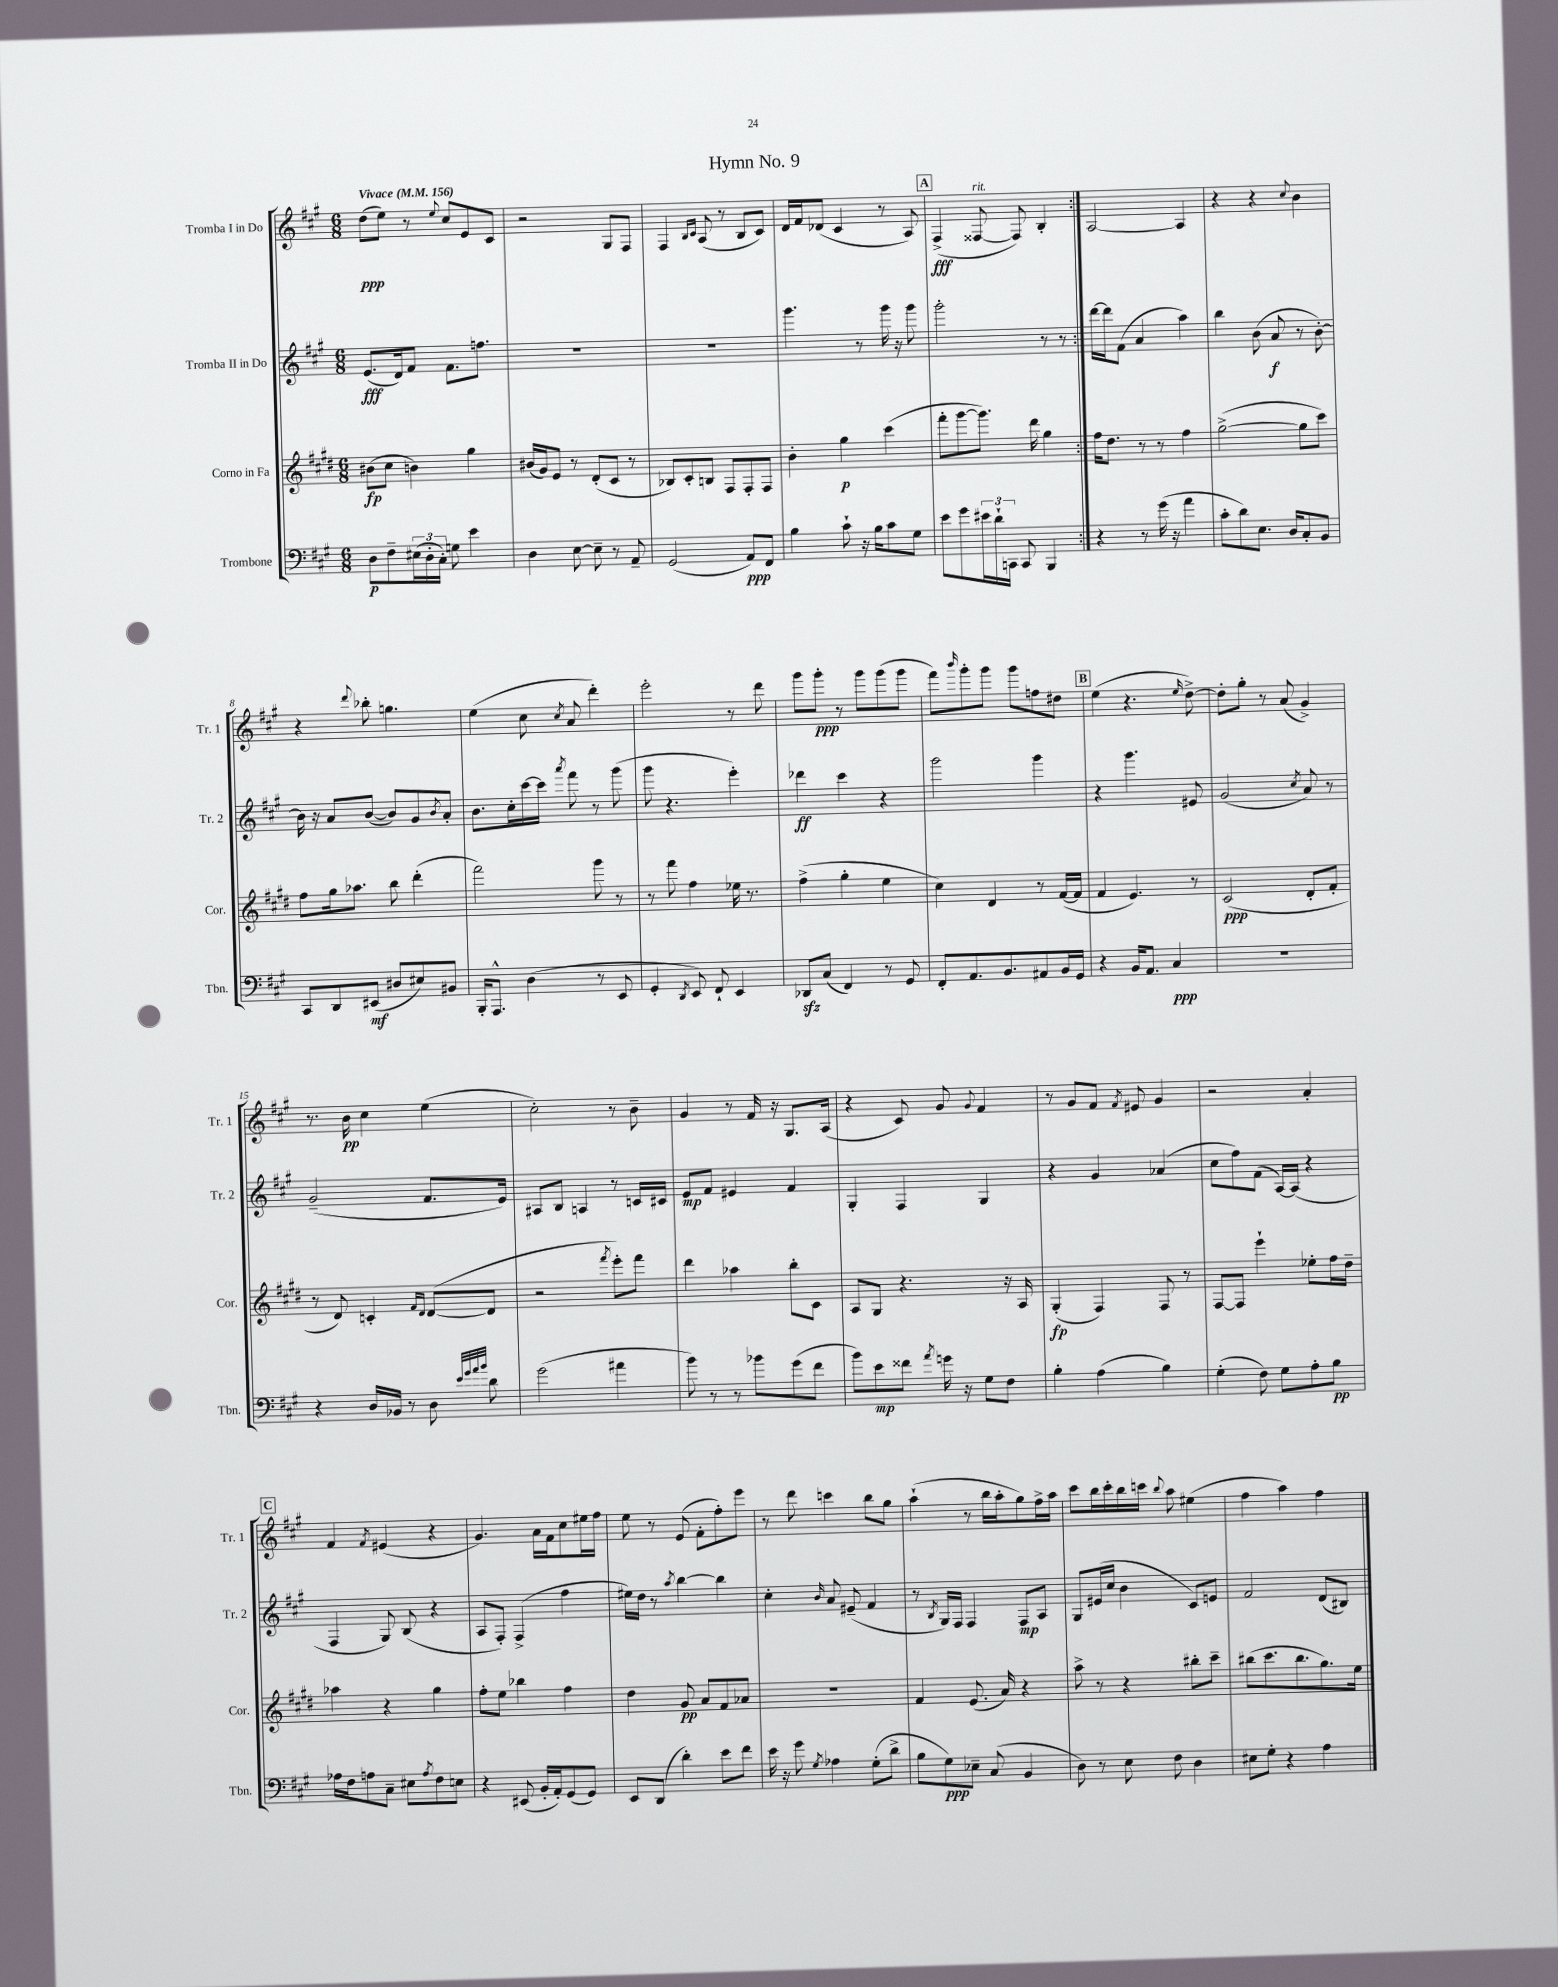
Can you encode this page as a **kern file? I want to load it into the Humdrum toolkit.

**kern	**dynam	**kern	**dynam	**kern	**dynam	**kern	**dynam
*part4	*part4	*part3	*part3	*part2	*part2	*part1	*part1
*staff4	*staff4	*staff3	*staff3	*staff2	*staff2	*staff1	*staff1
*I"Trombone	*	*I"Corno in Fa	*	*I"Tromba II in Do	*	*I"Tromba I in Do	*
*I'Tbn.	*	*I'Cor.	*	*I'Tr. 2	*	*I'Tr. 1	*
*clefF4	*	*clefG2	*	*clefG2	*	*clefG2	*
*k[f#c#g#]	*	*k[f#c#g#d#]	*	*k[f#c#g#]	*	*k[f#c#g#]	*
*M6/8	*	*M6/8	*	*M6/8	*	*M6/8	*
*MM156	*	*MM156	*	*MM156	*	*MM156	*
=1	=1	=1	=1	=1	=1	=1	=1
!	!	!	!	!	!	!LO:TX:a:B:t=Vivace	!
8D\L	p	(8b#X\L	fp	(8.e/L	fff	(8dd\L	ppp
8F#~\	.	8cc#\J	.	.	.	8ee\J)	.
.	.	.	.	16d/k)	.	.	.
(24E#X\L	.	4bn\)	.	8f#/J	.	8r	.
24D'\	.	.	.	.	.	.	.
24C#'\JJ)	.	.	.	.	.	.	.
.	.	.	.	.	.	8qqee/	.
8Gn\	.	.	.	8.f#\L	.	8cc#/L	.
4e\	.	4gg#\	.	.	.	8e/	.
.	.	.	.	8.ffn\J	.	.	.
.	.	.	.	.	.	8c#/J	.
=2	=2	=2	=2	=2	=2	=2	=2
4D\	.	(16b#X/LL	.	2.r	.	2r	.
.	.	16g#/J)	.	.	.	.	.
.	.	8e/J	.	.	.	.	.
[8E\	.	8r	.	.	.	.	.
8E~\]	.	(8d#'/L	.	.	.	.	.
8r	.	8c#/J	.	.	.	8G#/L	.
8AA~/	.	8r	.	.	.	8F#/J	.
=3	=3	=3	=3	=3	=3	=3	=3
(2GG#/	.	8B-X/L)	.	2.r	.	4F#/	.
.	.	8c#'/	.	.	.	.	.
.	.	.	.	.	.	16qqB/LL	.
.	.	.	.	.	.	16qqc#/JJ	.
.	.	8Bn/J	.	.	.	(8A/	.
.	.	8F#/L	.	.	.	8r	.
8AA/L)	ppp	8F#'/	.	.	.	8B/L	.
8FF#/J	.	8F#/J	.	.	.	8c#/J)	.
=4	=4	=4	=4	=4	=4	=4	=4
4B\	.	4b'\	.	4.ggg#\	.	16d/LL	.
.	.	.	.	.	.	16f#/J	.
.	.	.	.	.	.	(8d-X/J	.
8c#`\	.	4gg#\	p	.	.	4c#/	.
16r	.	.	.	8r	.	.	.
16B\KL	.	.	.	.	.	.	.
8c#\	.	(4ccc#\	.	16ggg#\	.	8r	.
.	.	.	.	16r	.	.	.
8G#\J	.	.	.	8ggg#\	.	8A/)	.
!!LO:REH:place=s1:t=A
=5	=5	=5	=5	=5	=5	=5	=5
8e\L	.	8fff#'\L	.	2ggg#'\	.	(4F#^/	fff
8g#\	.	[8ggg#\	.	.	.	.	.
!	!	!	!	!	!	!LO:TX:a:i:t=rit.	!
24e#X\L	.	8.ggg#\J])	.	.	.	[8F##X/	.
24d`\	.	.	.	.	.	.	.
24CCn\JJ	.	.	.	.	.	.	.
8CC/	.	.	.	.	.	8F##/])	.
.	.	16ddd#\	.	.	.	.	.
4BBB/	.	4gg#\	.	8r	.	4B'/	.
.	.	.	.	8r	.	.	.
=6:|!	=6:|!	=6:|!	=6:|!	=6:|!	=6:|!	=6:|!	=6:|!
4r	.	16ff#\KL	.	[16ddd\LL	.	[2A/	.
.	.	8.dd#\J	.	16ddd\J]	.	.	.
.	.	.	.	(8f#\J	.	.	.
8r	.	8r	.	4a/	.	.	.
(16g#\	.	8r	.	.	.	.	.
16r	.	.	.	.	.	.	.
4a\	.	4ff#\	.	4aa\)	.	4A/]	.
=7	=7	=7	=7	=7	=7	=7	=7
8c#'\L	.	([2gg#^\	.	4bb\	.	4r	.
8d\)	.	.	.	.	.	.	.
8.E\J	.	.	.	(8b\	.	4r	.
.	.	.	.	8a/	f	.	.
16D/KL	.	.	.	.	.	.	.
.	.	.	.	.	.	8qqcc#/	.
8C#'/	.	8gg#\L]	.	8r	.	4b\	.
8BB/J	.	8ccc#\J)	.	[8b'\)	.	.	.
!!LO:LB:g=z
=8	=8	=8	=8	=8	=8	=8	=8
8CC#/L	.	8ff#\L	.	16b\]	.	4r	.
.	.	.	.	16r	.	.	.
8DD/	.	16gg#\k	.	8a/L	.	.	.
.	.	8.aa-X\J	.	.	.	.	.
.	.	.	.	.	.	8qqddd/	.
(8EE#X/J	mf	.	.	([8b/J	.	8bb-X'\	.
8D#X/L	.	8bb\	.	8b/L])	.	4.ggn\	.
8E#X/)	.	(4ddd#'\	.	8g#/	.	.	.
.	.	.	.	8qb/	.	.	.
8BB#X/J	.	.	.	8a'/J	.	.	.
=9	=9	=9	=9	=9	=9	=9	=9
16BBB'/KL	.	2fff#\)	.	8.b\L	.	(4ee\	.
8.AAA^^/J	.	.	.	.	.	.	.
.	.	.	.	16cc#'\L	.	.	.
(4D\	.	.	.	[16ccc#\	.	8cc#\	.
.	.	.	.	16ccc#\JJ]	.	.	.
.	.	.	.	8qaaa/	.	8qcc#/	.
.	.	.	.	8fff#\	.	8a/	.
8r	.	8ggg#\	.	8r	.	4ddd'\)	.
8EE/	.	8r	.	(8ggg#\	.	.	.
=10	=10	=10	=10	=10	=10	=10	=10
4GG#'/	.	8r	.	8ggg#\	.	2eee'\	.
.	.	8fff#\	.	4.r	.	.	.
8qDD/	.	.	.	.	.	.	.
8EE/)	.	4ff#\	.	.	.	.	.
8FF#`/	.	.	.	.	.	.	.
4EE/	.	16ee-X\	.	4eee'\)	.	8r	.
.	.	8.r	.	.	.	.	.
.	.	.	.	.	.	8ddd\	.
=11	=11	=11	=11	=11	=11	=11	=11
8DD-Xzz/L	.	(4ff#^\	.	4ddd-X\	ff	8ggg#\L	.
(8C#/J	.	.	.	.	.	8ggg#'\J	ppp
4FF#/)	.	4gg#'\	.	4ccc#\	.	8r	.
.	.	.	.	.	.	8ggg#\L	.
8r	.	4ee\	.	4r	.	(8ggg#\	.
8GG#/	.	.	.	.	.	8ggg#\J	.
=12	=12	=12	=12	=12	=12	=12	=12
8FF#'/L	.	4cc#\)	.	2ggg#\	.	8fff#\L)	.
.	.	.	.	.	.	16qqbbb/	.
8.AA/	.	.	.	.	.	8ggg#'\	.
.	.	4d#/	.	.	.	8ggg#\J	.
8.BB/	.	.	.	.	.	.	.
.	.	.	.	.	.	8ggg#\L	.
8AA#X/	.	8r	.	4ggg#\	.	8ffn\	.
16BB/L	.	([16f#/LL	.	.	.	8dd#X\J	.
16GG#/JJ	.	16f#/JJ]	.	.	.	.	.
!!LO:REH:place=s1:t=B
=13	=13	=13	=13	=13	=13	=13	=13
4r	.	4f#/	.	4r	.	(4ee\	.
16BB/KL	.	4.e/)	.	4.ggg#\	.	4.r	.
8.AA/J	.	.	.	.	.	.	.
4C#/	ppp	.	.	.	.	.	.
.	.	.	.	.	.	16qqee/	.
.	.	8r	.	8e#X/	.	[8dd^\)	.
=14	=14	=14	=14	=14	=14	=14	=14
2.r	.	(2c#/	ppp	(2g#/	.	8dd'\L]	.
.	.	.	.	.	.	8gg#'\J	.
.	.	.	.	.	.	8r	.
.	.	.	.	.	.	(8a/	.
.	.	.	.	8qcc#/	.	.	.
.	.	8d#'/L	.	8a/)	.	4g#^/)	.
.	.	8f#'/J	.	8r	.	.	.
!!LO:LB:g=z
=15	=15	=15	=15	=15	=15	=15	=15
4r	.	8r	.	(2g#~/	.	8.r	.
.	.	8d#/)	.	.	.	.	.
.	.	.	.	.	.	16b\	pp
16D/LL	.	4cn'/	.	.	.	4cc#\	.
16BB-X/JJ	.	.	.	.	.	.	.
8r	.	.	.	.	.	.	.
.	.	16qqf#/LL	.	.	.	.	.
.	.	16qqd#/JJ	.	.	.	.	.
8D\	.	([8d#/L	.	8.f#/L	.	(4ee\	.
32qqe/LLL	.	.	.	.	.	.	.
32qqg#/	.	.	.	.	.	.	.
32qqa/	.	.	.	.	.	.	.
32qqb/JJJ	.	.	.	.	.	.	.
8d\	.	8d#/J]	.	.	.	.	.
.	.	.	.	16e/Jk)	.	.	.
=16	=16	=16	=16	=16	=16	=16	=16
(2g#\	.	2r	.	8A#X/L	.	2cc#'\)	.
.	.	.	.	8B/J	.	.	.
.	.	.	.	4An/	.	.	.
.	.	8qfff#/	.	.	.	.	.
4a#X\	.	8eee'\L)	.	8r	.	8r	.
.	.	8fff#\J	.	16cn/LL	.	8b~\	.
.	.	.	.	16c#X/JJ	.	.	.
=17	=17	=17	=17	=17	=17	=17	=17
8b\)	.	4ddd#\	.	8e/L	mp	4g#/	.
8r	.	.	.	8f#/J	.	.	.
8r	.	4aa-X\	.	4e#X/	.	8r	.
8b-X\L	.	.	.	.	.	16f#/	.
.	.	.	.	.	.	16r	.
(8g#\	.	8bb'\L	.	4f#/	.	8.G#/L	.
8f#\J	.	8c#\J	.	.	.	.	.
.	.	.	.	.	.	(16A/Jk	.
=18	=18	=18	=18	=18	=18	=18	=18
8b\L)	.	8A/L	.	4G#'/	.	4r	.
8e\	mp	8G#/J	.	.	.	.	.
8f##X\J	.	4.r	.	4F#/	.	8c#/)	.
8qa/	.	.	.	.	.	.	.
16gn\	.	.	.	.	.	8g#/	.
16r	.	.	.	.	.	.	.
.	.	.	.	.	.	8qqg#/	.
8G#\L	.	.	.	4G#/	.	4f#/	.
8F#\J	.	16r	.	.	.	.	.
.	.	16A/	.	.	.	.	.
=19	=19	=19	=19	=19	=19	=19	=19
4B'\	.	(4G#'/	fp	4r	.	8r	.
.	.	.	.	.	.	8g#/L	.
(4A\	.	4F#/)	.	4g#/	.	8f#/J	.
.	.	.	.	.	.	8qf#/	.
.	.	.	.	.	.	8e#X/	.
4B\)	.	8F#/	.	(4a-X/	.	4g#/	.
.	.	8r	.	.	.	.	.
=20	=20	=20	=20	=20	=20	=20	=20
(4G#'\	.	[8F#/L	.	8cc#\L	.	2r	.
.	.	8F#/J]	.	8ff#\)	.	.	.
8F#\)	.	4eee`\	.	(8f#\J	.	.	.
8G#\L	.	.	.	[16A/LL)	.	.	.
.	.	.	.	(16A/JJ]	.	.	.
8A'\	.	8ee-X'\L	.	4r	.	4a'/	.
8B\J	pp	16ff#\L	.	.	.	.	.
.	.	16dd#~\JJ	.	.	.	.	.
!!LO:LB:g=z
!!LO:REH:place=s1:t=C
=21	=21	=21	=21	=21	=21	=21	=21
16A-X\LL	.	4aa-X\	.	4F#/	.	4f#/	.
16F#\J	.	.	.	.	.	.	.
8An\	.	.	.	.	.	.	.
.	.	.	.	.	.	8qf#/	.
8C#~\J	.	4r	.	8G#/)	.	(4e#X/	.
8E#X\L	.	.	.	(8B/	.	.	.
8qA/	.	.	.	.	.	.	.
8F#\	.	4gg#\	.	4r	.	4r	.
8En\J	.	.	.	.	.	.	.
=22	=22	=22	=22	=22	=22	=22	=22
4r	.	8ff#'\L	.	8A/L	.	4.g#/)	.
.	.	8ee\J	.	8F#'/J)	.	.	.
(8EE#X/	.	4bb-X\	.	(4F#^/	.	.	.
16BB'/LL	.	.	.	.	.	16a\LL	.
16AA'/J)	.	.	.	.	.	16f#\J	.
(8GG#/	.	4ff#\	.	4ff#\	.	8cc#\	.
8GG#/J)	.	.	.	.	.	16ee#X\L	.
.	.	.	.	.	.	16ff#\JJ	.
=23	=23	=23	=23	=23	=23	=23	=23
8EE/L	.	4dd#\	.	16ee#X\LL)	.	8ee\	.
.	.	.	.	16dd\JJ	.	.	.
(8DD/J	.	.	.	8r	.	8r	.
.	.	.	.	8qaa/	.	.	.
4d'\)	.	8g#/	pp	[4bb\	.	(8e/	.
.	.	8a/L	.	.	.	8f#'\L	.
8e\L	.	8f#/	.	4bb\]	.	8ff#'\)	.
8f#\J	.	8a-X/J	.	.	.	8eee\J	.
=24	=24	=24	=24	=24	=24	=24	=24
16e\	.	2.r	.	4cc#'\	.	8r	.
16r	.	.	.	.	.	.	.
8g#\	.	.	.	.	.	8ddd\	.
8qG#/	.	.	.	16qqb/	.	.	.
4A-X\	.	.	.	8a/	.	4cccn\	.
.	.	.	.	(8e#X~/	.	.	.
(8G#'\L	.	.	.	4f#/	.	8bb\L	.
8d^\J	.	.	.	.	.	8gg#\J	.
=25	=25	=25	=25	=25	=25	=25	=25
8B\L	.	4f#/	.	8r	.	(4aa`\	.
.	.	.	.	8qB/	.	.	.
8G#\)	ppp	.	.	16G#/LL)	.	.	.
.	.	.	.	16F#/JJ	.	.	.
8E-X~\J	.	(8.e/	.	4F#/	.	8r	.
(8C#/	.	.	.	.	.	16bb\LL	.
.	.	16a/)	.	.	.	16aa'\J	.
4BB/	.	4r	.	8F#/L	mp	8gg#\)	.
.	.	.	.	8A/J	.	16ff#^\L	.
.	.	.	.	.	.	16aa\JJ	.
=26	=26	=26	=26	=26	=26	=26	=26
8D\)	.	8aa^\	.	8G#/L	.	8ccc#\L	.
8r	.	8r	.	(16e#X/L	.	16bb\L	.
.	.	.	.	16cc#/JJ	.	16ccc#'\	.
8E\	.	4r	.	4b\	.	16bb\	.
.	.	.	.	.	.	16cccn\JJ	.
.	.	.	.	.	.	8qqbb/	.
8F#\	.	.	.	.	.	8aa\	.
4D\	.	8bb#X'\L	.	8c#/L)	.	(4ee#X\	.
.	.	8ccc#~\J	.	8en/J	.	.	.
=27	=27	=27	=27	=27	=27	=27	=27
8E#X\L	.	(8bb#X\L	.	2f#/	.	4ff#\	.
8G#'\J	.	8.ccc#\	.	.	.	.	.
4r	.	.	.	.	.	4aa\)	.
.	.	8.bb#\	.	.	.	.	.
4A\	.	8.gg#\)	.	(8d/L	.	4ff#\	.
.	.	.	.	8B#X/J)	.	.	.
.	.	16ee\Jk	.	.	.	.	.
==	==	==	==	==	==	==	==
*-	*-	*-	*-	*-	*-	*-	*-
